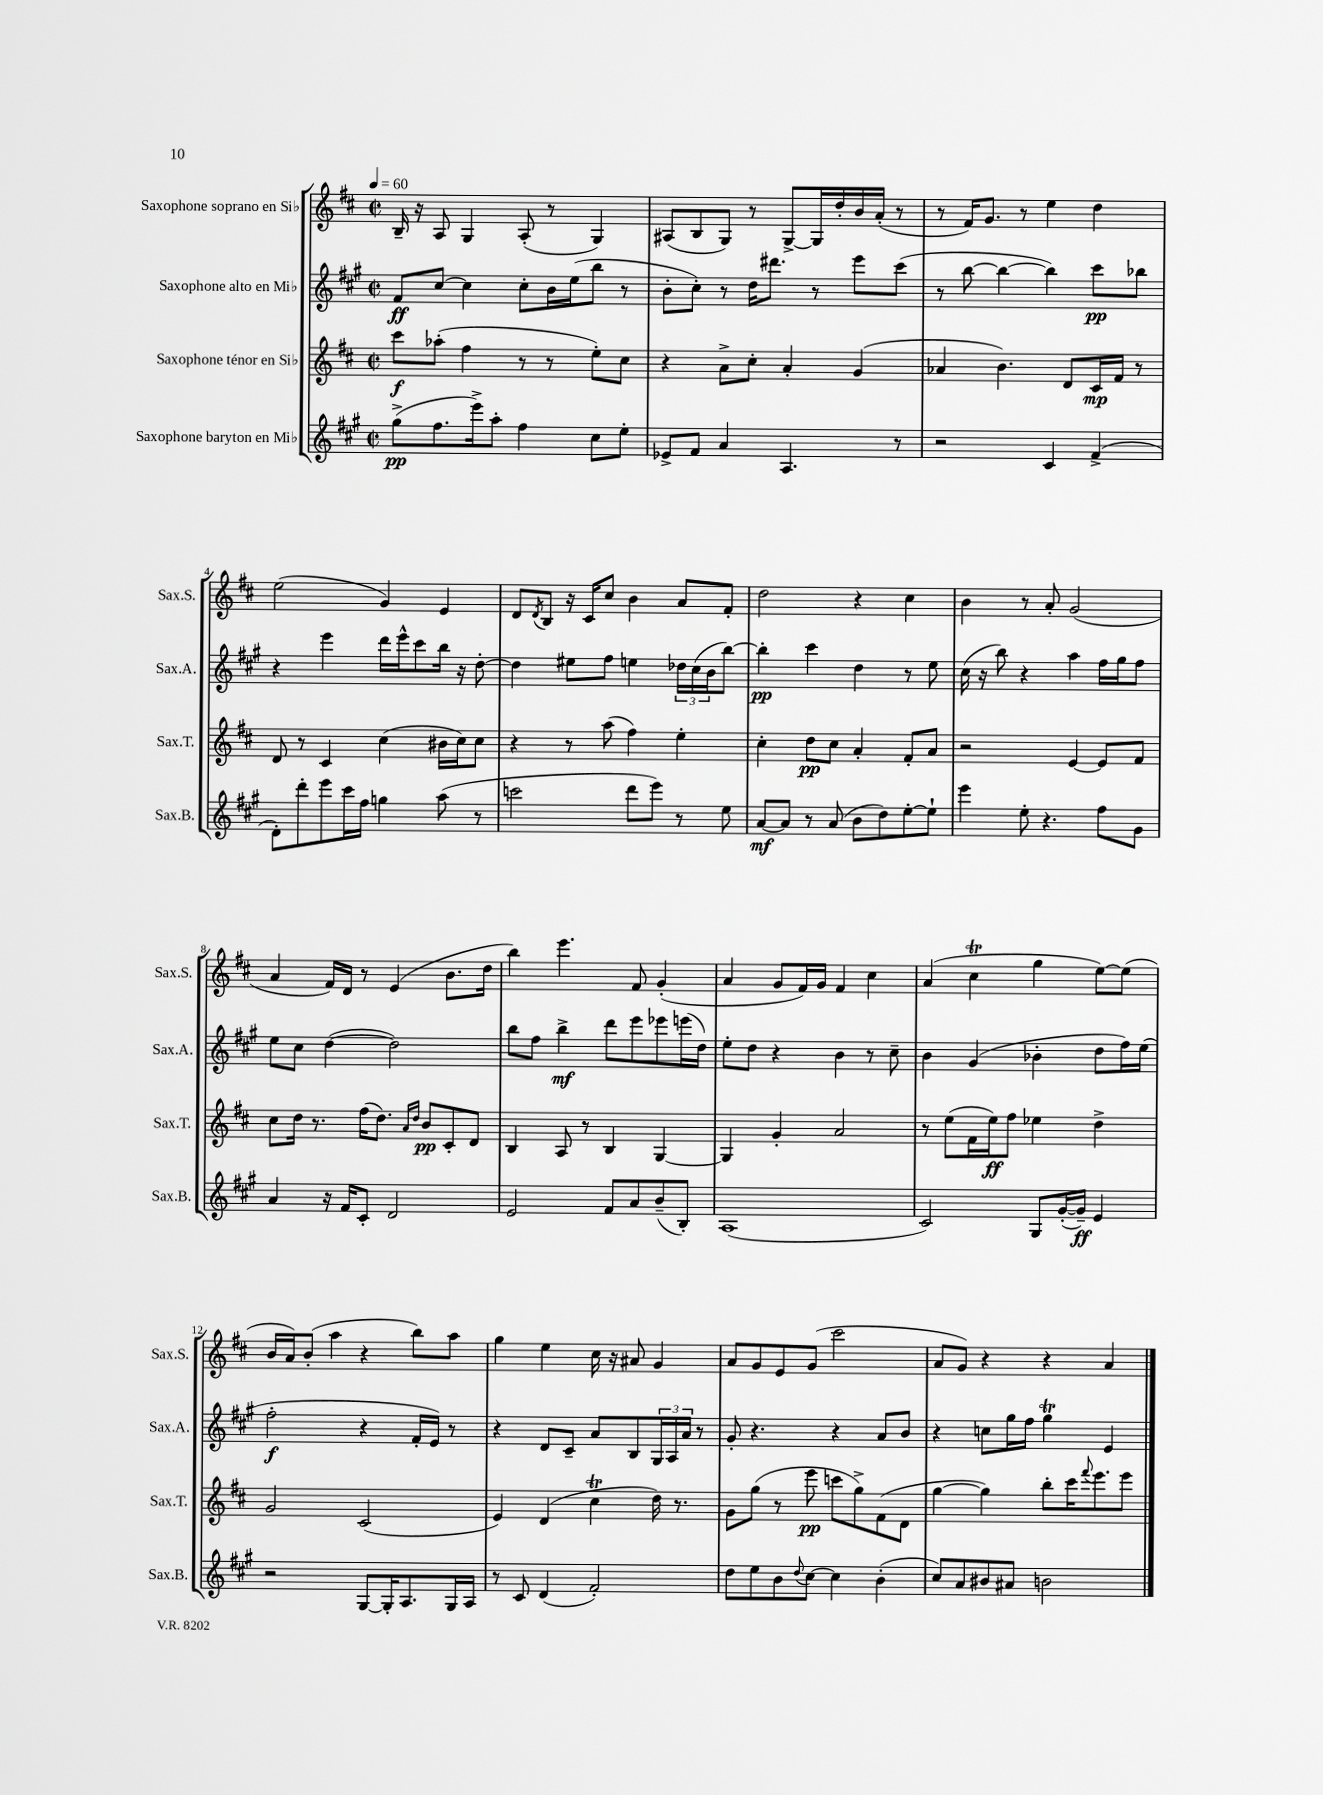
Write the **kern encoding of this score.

**kern	**kern	**kern	**kern
*staff4	*staff3	*staff2	*staff1
*clefG2	*clefG2	*clefG2	*clefG2
*k[f#c#g#]	*k[f#c#]	*k[f#c#g#]	*k[f#c#]
*M2/2	*M2/2	*M2/2	*M2/2
*met(c|)	*met(c|)	*met(c|)	*met(c|)
*MM60	*MM60	*MM60	*MM60
(8gg#^\L	8ccc#\L	8f#/L	16B~/
.	.	.	16r
8.ff#\	(8aa-'\J	[8cc#/J	8A/
.	4ff#\	4cc#\]	4G/
16eee^\k)	.	.	.
8aa'\J	.	.	.
4ff#\	8r	8cc#'\L	(8A'/
.	8r	16b\L	8r
.	.	(16ee\J	.
8cc#\L	8ee'\L)	8bb\J	4G/)
8ee'\J	8cc#\J	8r	.
=	=	=	=
8e-^/L	4r	8b'\L	(8A#/L
8f#/J	.	8cc#'\J)	8B/
4a/	8a^\L	8r	8G/J)
.	8cc#'\J	16dd\LK	8r
.	.	8.ddd#\J	.
4.A/	4a'/	.	[8G^/L
.	.	8r	16G/]L
.	.	.	16dd'/
.	(4g/	8eee\L	16b/
.	.	.	(16a'/JJ
8r	.	(8ccc#\J	8r
=	=	=	=
2r	4a-/	8r	8r
.	.	[8bb\	16f#/LK)
.	.	.	8.g/J
.	4.b\)	4bb\_	.
.	.	.	8r
4c#/	.	4bb\])	4ee\
.	8d/L	.	.
(4f#^/	16c#/L	8ccc#\L	4dd\
.	16f#/JJ	.	.
.	8r	8bb-\J	.
=	=	=	=
8d'\L)	8d/	4r	(2ee\
8ddd'\	8r	.	.
8eee\	4c#/	4eee\	.
16ccc#\L	.	.	.
16ff#\JJ	.	.	.
4gg\	(4cc#\	16ddd\LL	4g/)
.	.	16eee^^\J	.
.	.	8ccc#\	.
(8aa\	16b#\LL	16bb\Jk	4e/
.	16cc#\J)	16r	.
8r	8cc#\J	[8dd'\	.
=	=	=	=
2ccc\	4r	4dd\]	8d/L
.	.	.	8qd/
.	.	.	8B/J
.	8r	8ee#\L	16r
.	.	.	16c#/LK
.	(8aa\	8ff#\J	8cc#/J
8ddd\L	4ff#\)	4ee\	4b\
8eee\J)	.	.	.
8r	4ee'\	24dd-\LL	8a/L
.	.	(24cc#\	.
.	.	24b\J	.
8ee\	.	[8bb\J)	8f#'/J
=	=	=	=
[8a/L	4cc#'\	4bb'\]	2dd\
8a/]J	.	.	.
8r	8dd\L	4ccc#\	.
(8a/	8cc#\J	.	.
8b\L	4a'/	4dd\	4r
8dd\)	.	.	.
[8ee'\	8f#'/L	8r	4cc#\
8ee`\]J	8a/J	8ee\	.
=	=	=	=
4eee\	2r	(16cc#\	4b\
.	.	16r	.
.	.	8bb\)	.
8ee'\	.	4r	8r
4.r	.	.	8a'/
.	[4e/	4aa\	(2g/
8ff#\L	8e/]L	16ff#\LL	.
.	.	16gg#\J	.
8g#\J	8f#/J	8ff#\J	.
=	=	=	=
4a/	8cc#\L	8ee\L	4a/
.	16dd\Jk	8cc#\J	.
.	8.r	.	.
16r	.	([4dd\	16f#/LL)
16f#/LK	.	.	16d/JJ
8c#'/J	(16ff#\LK	.	8r
.	8.dd\J)	.	.
2d/	.	2dd\])	(4e/
.	16qqa/LL	.	.
.	16qqdd/JJ	.	.
.	8b/L	.	.
.	8c#'/	.	8.b\L
.	8d/J	.	.
.	.	.	16dd\Jk
=	=	=	=
2e/	4B/	8bb\L	4bb\)
.	.	8ff#\J	.
.	8A/	4bb^\	4.eee\
.	8r	.	.
8f#/L	4B/	8ddd\L	.
8a/	.	8eee\	8f#/
(8b~/	[4G/	8eee-\	(4g'/
8B'/J)	.	(16eee\L	.
.	.	16dd\JJ)	.
=	=	=	=
(1A	4G/]	8ee'\L	4a/
.	.	8dd\J	.
.	4g'/	4r	8g/L
.	.	.	16f#/L)
.	.	.	16g/JJ
.	2a/	4b\	4f#/
.	.	8r	4cc#\
.	.	8cc#~\	.
=	=	=	=
2c#/)	8r	4b\	(4a/
.	(8ee\L	.	.
.	16f#\L	(4g#/	4cc#\
.	16ee\J)	.	.
.	8ff#\J	.	.
8G#/L	4ee-\	4b-'\	4gg\
([16g#'/L	.	.	.
16g#~/]JJ)	.	.	.
4e/	4dd^\	8dd\L	[8ee\L)
.	.	16ff#\L)	(8ee\]J
.	.	(16ee\JJ	.
=	=	=	=
2r	2g/	2ff#'\	16b/LL
.	.	.	16a/J)
.	.	.	(8b'/J
.	.	.	4aa\
[8G#/L	(2c#/	4r	4r
16G#'/]K	.	.	.
8.A/	.	.	.
.	.	16f#'/LL	8bb\L)
.	.	16e/JJ)	.
16G#/L	.	8r	8aa\J
16A/JJ	.	.	.
=	=	=	=
8r	4e/)	4r	4gg\
8c#/	.	.	.
(4d/	(4d/	8d/L	4ee\
.	.	8c#~/J	.
2f#'/)	4cc#\	8a/L	16cc#\
.	.	.	16r
.	.	8B/	8a#/
.	16dd\)	24G#/L	4g/
.	.	24A/	.
.	8.r	.	.
.	.	24a/JJ	.
.	.	8r	.
=	=	=	=
8dd\L	8g\L	8g#'/	8a/L
8ee\	(8gg\J	4.r	8g/
8b\	8r	.	8e/
8qqdd/	.	.	.
[8cc#\J	8eee\	.	(8g/J
4cc#\]	8ccc\L	4r	2ccc#\
.	8gg^\)	.	.
(4b'\	(8f#\	8a/L	.
.	8d\J	8b/J	.
=	=	=	=
8cc#/L)	[4gg\	4r	8a/L
8a/	.	.	8g/J)
8b#/	4gg\])	8cc\L	4r
8a#/J	.	16gg#\L	.
.	.	16ff#\JJ	.
2b\	8bb'\L	4gg#\	4r
.	16ccc#\K	.	.
.	8qqfff#/	.	.
.	8.eee\	.	.
.	.	4e/	4a/
.	8eee\J	.	.
==	==	==	==
*-	*-	*-	*-
